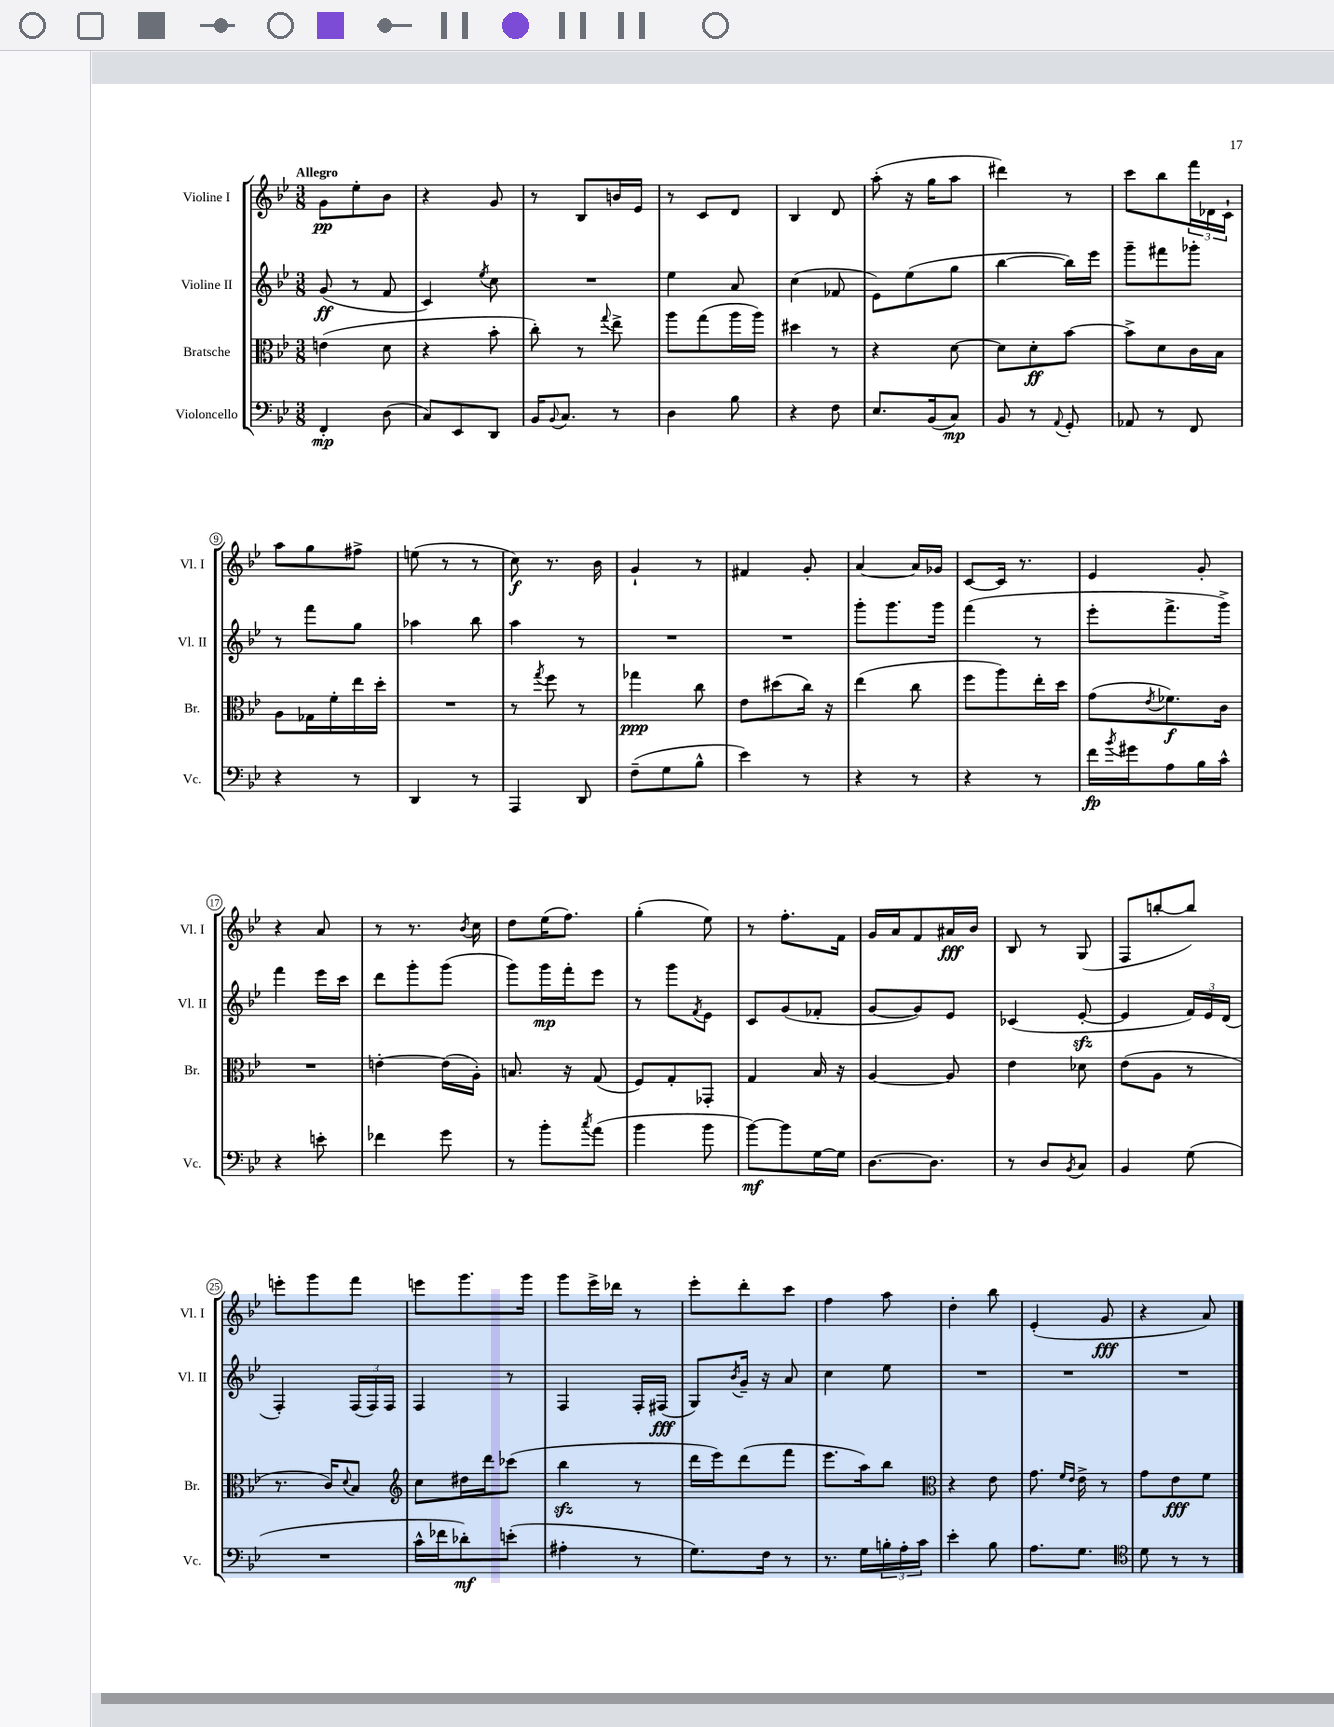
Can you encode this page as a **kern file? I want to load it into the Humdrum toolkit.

**kern	**kern	**kern	**kern
*staff4	*staff3	*staff2	*staff1
*clefF4	*clefC3	*clefG2	*clefG2
*k[b-e-]	*k[b-e-]	*k[b-e-]	*k[b-e-]
*M3/8	*M3/8	*M3/8	*M3/8
4FF'/	(4e\	(8g/	8g\L
.	.	8r	8ee-'\
(8D\	8d\	8f/	8b-\J
=	=	=	=
8C/L)	4r	4c/)	4r
8EE-/	.	.	.
.	.	8qee-/	.
8DD/J	8b-'\	8cc\	8g/
=	=	=	=
16BB-/LK	8cc'\)	4.r	8r
8qqBB-/	.	.	.
8.C/J	.	.	.
.	8r	.	8B-/L
.	8qqgg/	.	.
8r	8ee-^\	.	16b/L
.	.	.	16e-/JJ
=	=	=	=
4D\	8aa\L	4ee-\	8r
.	(8gg\	.	8c/L
8B-\	16aa\L	8a/	8d/J
.	16aa\JJ)	.	.
=	=	=	=
4r	4dd#\	(4cc\	4B-/
8F\	8r	8f-/	8d/
=	=	=	=
8.E-/L	4r	8e-\L)	(8aa'\
.	.	(8ee-\	16r
(16BB-/k	.	.	16gg\LK
8C/J)	[8d\	8gg\J	8aa\J
=	=	=	=
8BB-/	8d\]L	[4bb-\	4ddd#\)
8r	8d'\	.	.
8qqAA/	.	.	.
8GG'/	[8b-\J	16bb-\]LL)	8r
.	.	16eee-\JJ	.
=	=	=	=
8AA-/	8b-^\]L	8ggg~\L	8ccc\L
8r	8d\	8fff#\	8bb-\
8FF/	16c\L	8ggg-'\J	24fff\L
.	.	.	24d-\
.	16B-\JJ	.	.
.	.	.	24c`\JJ
=	=	=	=
4r	8A\L	8r	8aa\L
.	16G-\L	8fff\L	8gg\
.	16f'\	.	.
8r	16ee-\	8gg\J	8ff#^\J
.	16dd'\JJ	.	.
=	=	=	=
4DD/	4.r	4aa-\	(8ee\
.	.	.	8r
8r	.	8bb-\	8r
=	=	=	=
4AAA/	8r	4aa\	8cc\)
.	8qgg/	.	.
.	8ff\	.	8.r
8DD/	8r	8r	.
.	.	.	16b-\
=	=	=	=
(8F~\L	4gg-\	4.r	4g`/
8G\	.	.	.
8B-^^\J	8cc\	.	8r
=	=	=	=
4e-\)	8e-\L	4.r	4f#/
.	(8dd#\	.	.
8r	16cc\Jk)	.	8g'/
.	16r	.	.
=	=	=	=
4r	(4ee-\	8ggg'\L	[4a/
.	.	8.ggg\	.
8r	8cc\	.	16a/]LL
.	.	16ggg\Jk	16g-/JJ
=	=	=	=
4r	8ff\L	(4fff\	[8c/L
.	8aa\)	.	16c/]Jk
.	.	.	8.r
8r	16ee-'\L	8r	.
.	16dd\JJ	.	.
=	=	=	=
16f\LL	(8g\L	8eee-'\L	4e-/
8qb-/	.	.	.
16g#\J	.	.	.
.	8qe-/	.	.
8A\	8.f-\)	8.fff^\	.
16B-\L	.	.	8g'/
16c^^\JJ	16c\Jk	16ggg^\Jk)	.
=	=	=	=
4r	4.r	4fff\	4r
8e'\	.	16eee-\LL	8a/
.	.	16ccc\JJ	.
=	=	=	=
4f-\	[4e'\	8ddd\L	8r
.	.	8ggg'\	8.r
8g\	(16e\]LL	(8ggg\J	.
.	.	.	8qb-/
.	16A'\JJ)	.	16cc\
=	=	=	=
8r	8.B/	8ggg\L)	8dd\L
8b-'\L	.	16ggg\L	(16ee-\K
.	16r	16fff'\J	8.ff\J)
8qcc/	.	.	.
(8a\J	(8G/	8eee-\J	.
=	=	=	=
4b-\	8F/L)	8r	(4gg'\
.	8G'/	8ggg\L	.
.	.	8qf/	.
8b-\	8GG-'/J	8e-\J	8ee-\)
=	=	=	=
[8b-\L)	4G/	8c/L	8r
8b-\]	.	(8g/	8.ff'\L
[16G\L	16B-/	8f-'/J	.
16G\]JJ	16r	.	16f\Jk
=	=	=	=
[8.D\L	[4A/	[8g/L	16g/LL
.	.	.	16a/J
.	.	8g/])	8f/
8.D\]J	.	.	.
.	8A/]	8e-/J	16a#/L
.	.	.	16b-/JJ
=	=	=	=
8r	4e-\	(4c-/	8B-/
8D/L	.	.	8r
8qBB-/	.	.	.
8C/J	8d-\	[8e-'/	(8G/
=	=	=	=
4BB-/	(8e-\L	4e-/]	8F/L
.	8A\J	.	[8bb'/
(8G\	8r	24f/LL)	8bb/]J)
.	.	24e-/	.
.	.	(24d/JJ	.
=	=	=	=
4.r	8.r	4F'/)	8eee'\L
.	.	.	8ggg\
.	16c/LK)	.	.
.	8qqd/	.	.
.	8B-/J	(24F/LL	8fff\J
.	.	24F/)	.
.	.	24F/JJ	.
=	=	=	=
*	*clefG2	*	*
16c^^\LL	8cc\L	4F/	8eee\L
16f-\J	.	.	.
8d-'\)	16dd#\L	.	8.ggg\
.	16ddd\J	.	.
(8e'\J	(8ccc-\J	8r	.
.	.	.	16ggg\Jk
=	=	=	=
4A#'\	4bb-\	4F/	8ggg\L
.	.	.	16eee-^\L
.	.	.	16ddd-\JJ
8r	8r	16F'/LL	8r
.	.	(16F#/JJ	.
=	=	=	=
8.G\L)	16ddd\LL	8G/L)	8eee-'\L
.	16eee-\J)	.	.
.	.	8qb-/	.
.	(8ddd\	16g~/Jk	8ddd'\
16F\Jk	.	16r	.
8r	8fff\J	8a/	8ccc\J
=	=	=	=
8.r	8.eee-\L	4cc\	4ff\
16G\LL	16aa\k)	.	.
24B'\	8bb-\J	8ee-\	8aa\
24A'\	.	.	.
24c\JJ	.	.	.
=	=	=	=
*	*clefC3	*	*
4e-'\	4r	4.r	4dd'\
8B-\	8e-\	.	8bb-\
=	=	=	=
8.A\L	8.g\	4.r	(4e-'/
.	16qqf/LL	.	.
.	16qqe-/JJ	.	.
8.G\J	16e-^\	.	.
.	8r	.	8g/
=	=	=	=
*clefC4	*	*	*
8d\	8g\L	4.r	4r
8r	8e-\	.	.
8r	8f\J	.	8a/)
==	==	==	==
*-	*-	*-	*-
